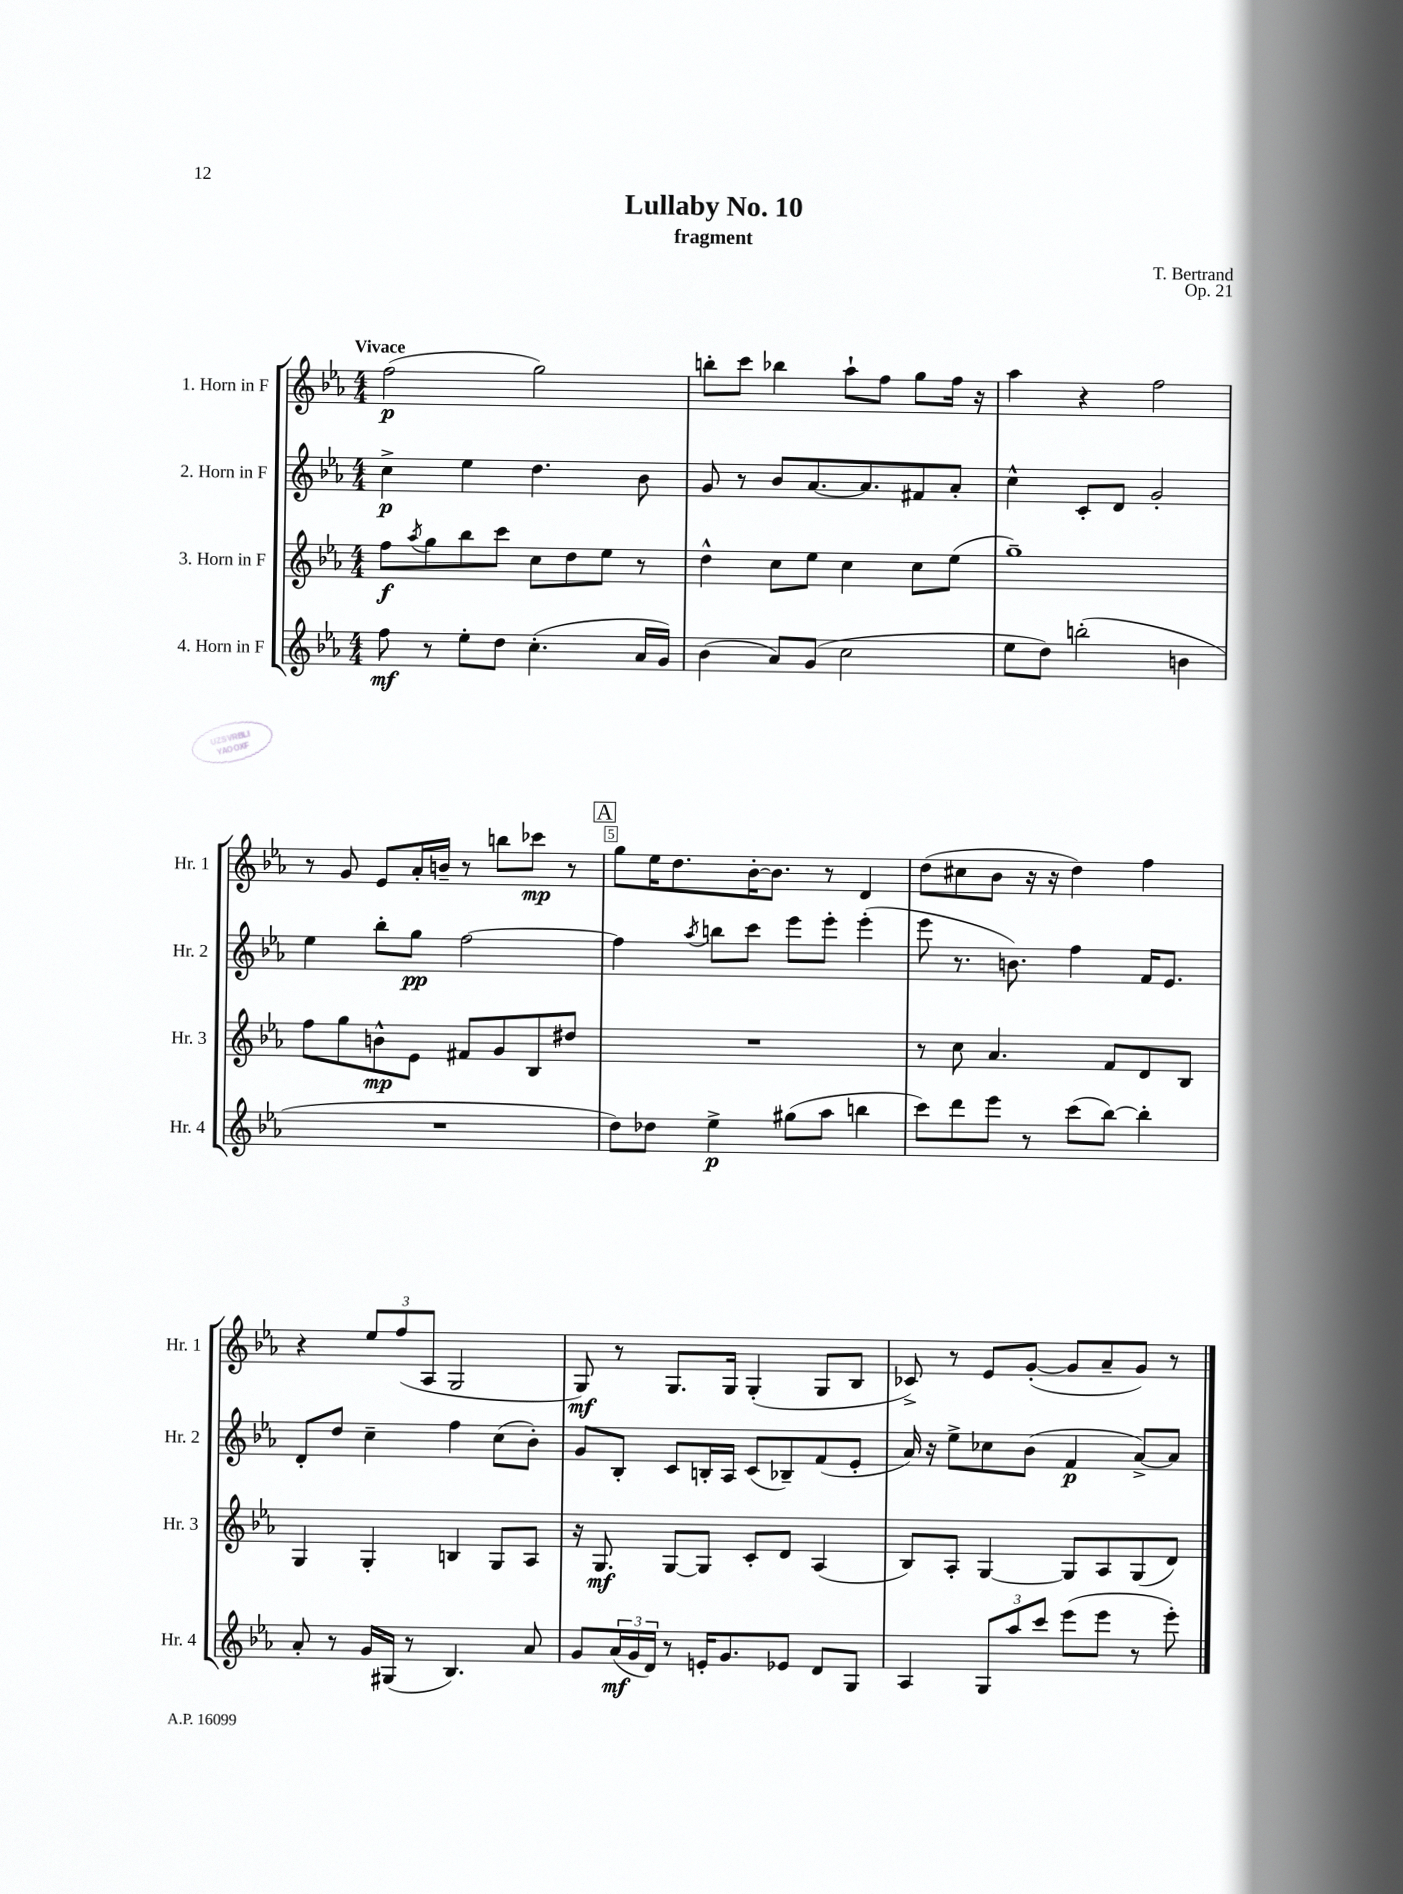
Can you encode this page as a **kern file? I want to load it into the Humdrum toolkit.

**kern	**dynam	**kern	**dynam	**kern	**dynam	**kern	**dynam
*part4	*part4	*part3	*part3	*part2	*part2	*part1	*part1
*staff4	*staff4	*staff3	*staff3	*staff2	*staff2	*staff1	*staff1
*I"4. Horn in F	*	*I"3. Horn in F	*	*I"2. Horn in F	*	*I"1. Horn in F	*
*I'Hr. 4	*	*I'Hr. 3	*	*I'Hr. 2	*	*I'Hr. 1	*
*clefG2	*	*clefG2	*	*clefG2	*	*clefG2	*
*k[b-e-a-]	*	*k[b-e-a-]	*	*k[b-e-a-]	*	*k[b-e-a-]	*
*M4/4	*	*M4/4	*	*M4/4	*	*M4/4	*
=1	=1	=1	=1	=1	=1	=1	=1
!	!	!	!	!	!	!LO:TX:a:B:t=Vivace	!
8ff\	mf	8ff\L	f	4cc^\	p	(2ff\	p
.	.	8qaa-/	.	.	.	.	.
8r	.	8gg\	.	.	.	.	.
8ee-'\L	.	8bb-\	.	4ee-\	.	.	.
8dd\J	.	8ccc\J	.	.	.	.	.
(4.cc'\	.	8cc\L	.	4.dd\	.	2gg\)	.
.	.	8dd\	.	.	.	.	.
.	.	8ee-\J	.	.	.	.	.
16a-/LL	.	8r	.	8b-\	.	.	.
16g/JJ)	.	.	.	.	.	.	.
=2	=2	=2	=2	=2	=2	=2	=2
(4b-\	.	4dd^^\	.	8g/	.	8bbn'\L	.
.	.	.	.	8r	.	8ccc\J	.
8a-/L)	.	8cc\L	.	8b-/L	.	4bb-X\	.
(8g/J	.	8ee-\J	.	[8.a-/	.	.	.
2cc\	.	4cc\	.	.	.	8aa-`\L	.
.	.	.	.	8.a-/]	.	.	.
.	.	.	.	.	.	8ff\J	.
.	.	8cc\L	.	8f#X/	.	8gg\L	.
.	.	(8ee-\J	.	8a-'/J	.	16ff\Jk	.
.	.	.	.	.	.	16r	.
=3	=3	=3	=3	=3	=3	=3	=3
8ee-\L	.	1gg~)	.	4cc^^\	.	4aa-\	.
8dd\J)	.	.	.	.	.	.	.
(2bbn'\	.	.	.	8c'/L	.	4r	.
.	.	.	.	8d/J	.	.	.
.	.	.	.	2g'/	.	2ff\	.
4bn\	.	.	.	.	.	.	.
!!LO:LB:g=z
=4	=4	=4	=4	=4	=4	=4	=4
1r	.	8ff\L	.	4ee-\	.	8r	.
.	.	8gg\	.	.	.	8g/	.
.	.	8bn^^\	mp	8bb-'\L	.	8e-/L	.
.	.	8e-\J	.	8gg\J	pp	16a-'/L	.
.	.	.	.	.	.	16bn~/JJ	.
.	.	8f#X/L	.	[2ff\	.	8r	.
.	.	8g/	.	.	.	8bbn\L	.
.	.	8B-/	.	.	.	8ccc-X\J	mp
.	.	8dd#X/J	.	.	.	8r	.
!!LO:REH:place=s1:t=A
=5	=5	=5	=5	=5	=5	=5	=5
8dd\L)	.	1r	.	4ff\]	.	8gg\L	.
8dd-X\J	.	.	.	.	.	16ee-\K	.
.	.	.	.	.	.	8.dd\	.
.	.	.	.	8qaa-/	.	.	.
4ee-^\	p	.	.	8bbn\L	.	.	.
.	.	.	.	8ccc\J	.	[16b-'\K	.
.	.	.	.	.	.	8.b-\J]	.
(8gg#X\L	.	.	.	8eee-\L	.	.	.
8aa-\J	.	.	.	8eee-'\J	.	8r	.
4bbn\	.	.	.	(4eee-'\	.	4d/	.
=6	=6	=6	=6	=6	=6	=6	=6
8ccc\L)	.	8r	.	8eee-\	.	(8dd\L	.
8ddd\	.	8cc\	.	8.r	.	8cc#X\	.
8eee-\J	.	4.a-/	.	.	.	8b-\J	.
.	.	.	.	8.bn\)	.	.	.
8r	.	.	.	.	.	16r	.
.	.	.	.	.	.	16r	.
(8ccc\L	.	.	.	4ff\	.	4dd\)	.
[8bb-\J)	.	8f/L	.	.	.	.	.
4bb-'\]	.	8d/	.	16f/KL	.	4ff\	.
.	.	.	.	8.e-/J	.	.	.
.	.	8B-/J	.	.	.	.	.
!!LO:LB:g=z
=7	=7	=7	=7	=7	=7	=7	=7
8a-'/	.	4G/	.	8d'/L	.	4r	.
8r	.	.	.	8dd/J	.	.	.
16g/LL	.	4G'/	.	4cc~\	.	12ee-/L	.
(16G#X/JJ	.	.	.	.	.	.	.
.	.	.	.	.	.	(12ff/	.
8r	.	.	.	.	.	.	.
.	.	.	.	.	.	12A-/J	.
4.B-/)	.	4Bn/	.	4ff\	.	2G/	.
.	.	8G/L	.	(8cc\L	.	.	.
8a-/	.	8A-/J	.	8b-'\J)	.	.	.
=8	=8	=8	=8	=8	=8	=8	=8
8g/L	.	16r	.	8g/L	.	8G/)	mf
.	.	8.G/	mf	.	.	.	.
(24a-/L	mf	.	.	8B-'/J	.	8r	.
24g/	.	.	.	.	.	.	.
24d/JJ)	.	.	.	.	.	.	.
8r	.	[8G/L	.	8c/L	.	8.G/L	.
16en'/KL	.	8G/J]	.	16Bn'/L	.	.	.
8.g/	.	.	.	16A-/JJ	.	16G/Jk	.
.	.	8c'/L	.	(8c/L	.	(4G'/	.
8e-X/J	.	8d/J	.	8B-X~/)	.	.	.
8d/L	.	(4A-/	.	(8f/	.	8G/L	.
8G/J	.	.	.	8e-'/J	.	8B-/J	.
=9	=9	=9	=9	=9	=9	=9	=9
4A-/	.	8B-/L)	.	16a-/)	.	8c-X^/)	.
.	.	.	.	16r	.	.	.
.	.	8A-'/J	.	8ee-^\L	.	8r	.
12G/L	.	[4G/	.	8cc-X\	.	8e-/L	.
12aa-/	.	.	.	.	.	.	.
.	.	.	.	(8b-\J	.	([8g'/J	.
12ccc/J	.	.	.	.	.	.	.
(8eee-\L	.	8G/L]	.	4f/	p	8g/L]	.
8eee-\J	.	8A-/	.	.	.	8a-~/	.
8r	.	(8G/	.	[8a-^/L)	.	8g/J)	.
8eee-'\)	.	8d/J)	.	8a-/J]	.	8r	.
==	==	==	==	==	==	==	==
*-	*-	*-	*-	*-	*-	*-	*-
